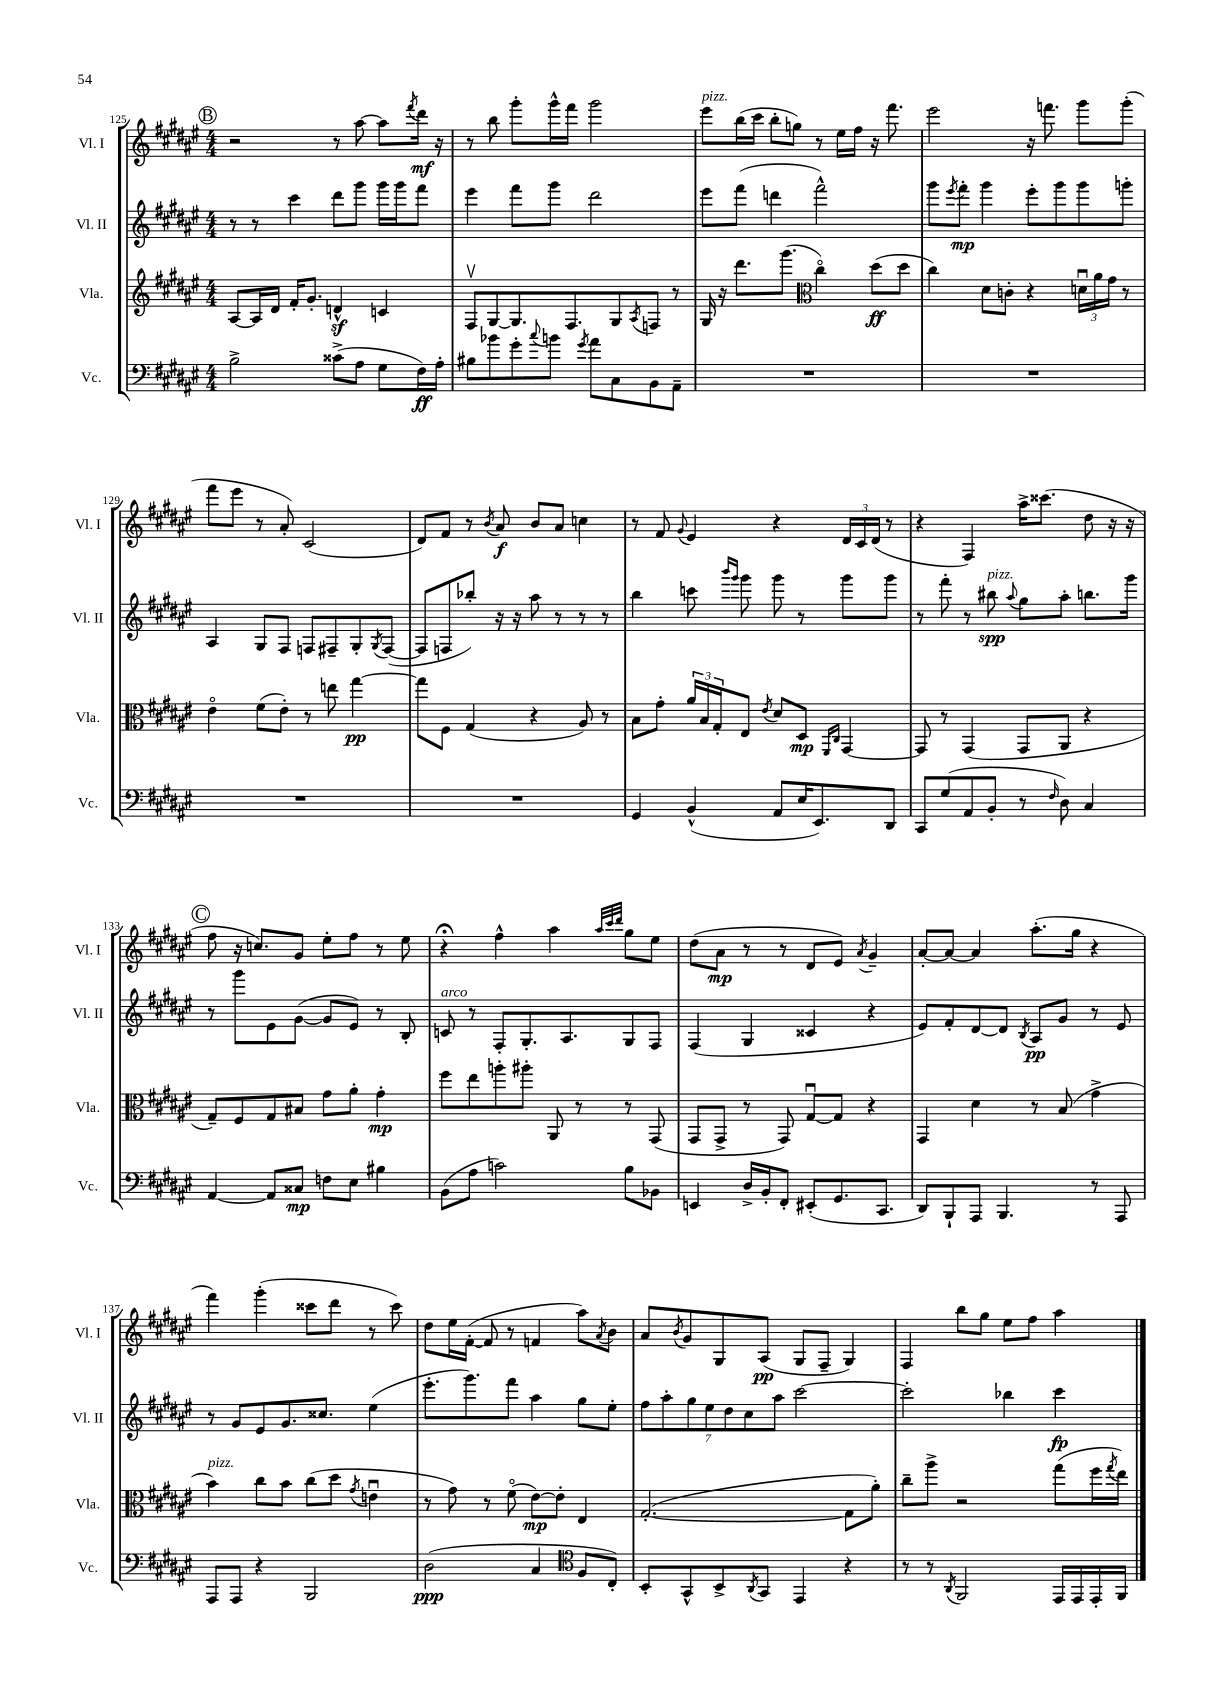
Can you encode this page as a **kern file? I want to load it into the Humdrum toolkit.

**kern	**kern	**kern	**kern
*staff4	*staff3	*staff2	*staff1
*clefF4	*clefG2	*clefG2	*clefG2
*k[f#c#g#d#a#e#]	*k[f#c#g#d#a#e#]	*k[f#c#g#d#a#e#]	*k[f#c#g#d#a#e#]
*M4/4	*M4/4	*M4/4	*M4/4
2B^	[8A#	8r	2r
.	16A#]	8r	.
.	16d#	.	.
.	16f#'	4ccc#	.
.	8.g#'	.	.
(8c##^	4d^^	8ddd#	8r
8A#	.	8ggg#	[8aa#
8G#	4c	16ggg#	8aa#]
.	.	16ggg#	.
.	.	.	8qfff#
16F#)	.	8fff#	16ddd#
16A#'	.	.	16r
=	=	=	=
8B#	8F#v	4eee#	8r
8b-	[8G#	.	8bb
8g#'	8.G#]	8fff#	8ggg#'
8qqcc#	.	.	.
8b	.	8ggg#	16ggg#^^
.	8.F#	.	16fff#
8qg#	.	.	.
8a#	.	2ddd#	2ggg#
8C#	8G#	.	.
.	8qA#	.	.
8BB	8F	.	.
8AA#~	8r	.	.
=	=	=	=
1r	16G#	8eee#	8eee#
.	16r	.	.
.	8.ddd#	(8fff#	(16bb
.	.	.	16ccc#
.	.	4ddd	8bb'
.	(8.ggg#	.	.
.	.	.	8gg)
*	*clefC3	*	*
.	4cc#o)	2fff#^^)	8r
.	.	.	16ee#
.	.	.	16ff#
.	(8dd#	.	16r
.	.	.	8.fff#
.	8dd#	.	.
=	=	=	=
1r	4cc#)	8ggg#	2eee#
.	.	8qeee#	.
.	.	8fff#'	.
.	8d#	4ggg#	.
.	8c'	.	.
.	4r	8eee#'	16r
.	.	.	8.fff
.	.	8ggg#	.
.	24du	8ggg#	8ggg#
.	24a#	.	.
.	24g#	.	.
.	8r	8ggg'	(8ggg#'
=	=	=	=
1r	4e#o	4A#	8fff#
.	.	.	8eee#
.	(8f#	8G#	8r
.	8e#')	8F#	8a#')
.	8r	8F	(2c#
.	8ee	8F#~	.
.	[4gg#	8G#'	.
.	.	8qG#	.
.	.	([8F#	.
=	=	=	=
1r	8gg#]	8F#]	8d#)
.	8F#	8F	8f#
.	(4G#	8bb-')	8r
.	.	.	8qb
.	.	16r	8a#
.	.	16r	.
.	4r	8aa#	8b
.	.	8r	8a#
.	8A#)	8r	4cc
.	8r	8r	.
=	=	=	=
4GG#	8B	4bb	8r
.	8g#'	.	8f#
.	.	.	8qqg#
(4BB^^	24a#	8ccc	4e#
.	24B	.	.
.	24G#'	.	.
.	.	16qqbbb	.
.	.	16qqggg#	.
.	8E#	8ggg#	.
.	8qe#	.	.
8AA#	8d#	8ggg#	4r
16E#	8D#	8r	.
8.EE#)	.	.	.
.	16qqFF#	.	.
.	16qqC#	.	.
.	[4GG#	8ggg#	24d#
.	.	.	24c#
.	.	.	(24d#
8DD#	.	8ggg#	8r
=	=	=	=
8CC#	8GG#]	8r	4r
(8G#	8r	8fff#'	.
8AA#	(4GG#	8r	4F#)
8BB'	.	8bb#	.
.	.	8qqaa#	.
8r	8GG#	8gg#	16aa#^
.	.	.	(8.ccc##
16qqF#	.	.	.
8D#)	8AA#	8aa#'	.
4C#	4r	8.bb	8dd#
.	.	.	16r
.	.	16ggg#	16r
=	=	=	=
[4AA#	8G#~)	8r	8ff#
.	8F#	8ggg#	16r
.	.	.	8.cc)
8AA#]	8G#	8e#	.
8C##	8B#	([8g#	8g#
8F	8g#	8g#]	8ee#'
8E#	8a#'	8e#)	8ff#
4B#	4g#'	8r	8r
.	.	8B'	8ee#
=	=	=	=
(8BB	8ff#	8c	4r;
8A#	8ee#	8r	.
2c)	8aa'	8F#'	4ff#^^
.	8aa#'	8.G#'	.
.	8AA#	.	4aa#
.	.	8.A#	.
.	8r	.	.
.	.	.	32qqaa#
.	.	.	32qqccc#
.	.	.	32qqddd#
8B	8r	8G#	8gg#
8BB-	(8GG#	8F#	8ee#
=	=	=	=
4EE	8GG#	(4F#	(8dd#
.	8GG#^	.	8a#
16D#^	8r	4G#	8r
16BB'	.	.	.
8FF#'	8GG#)	.	8r
(8EE#'	[8G#u	4c##	8d#
8.GG#	8G#]	.	8e#)
.	.	.	8qa#
.	4r	4r	4g#~
8.CC#	.	.	.
=	=	=	=
8DD#)	4GG#	8e#)	[8a#'
8BBB`	.	8f#'	8a#_
8AAA#	4d#	[8d#	4a#]
4.BBB	.	8d#]	.
.	.	8qB	.
.	8r	8A#	(8.aa#'
.	(8B	8g#	.
.	.	.	16gg#
8r	4g#^	8r	4r
8AAA#	.	8e#	.
=	=	=	=
8AAA#	4b)	8r	4fff#)
8AAA#	.	8g#	.
4r	8cc#	8e#	(4ggg#'
.	8b	8.g#	.
2BBB	(8cc#	.	8ccc##
.	.	8.cc##	.
.	8dd#	.	8ddd#
.	8qg#	.	.
.	4eu	(4ee#	8r
.	.	.	8ccc##)
=	=	=	=
(2D#	8r	8.eee#'	8dd#
.	8g#)	.	16ee#
.	.	8.ggg#)	([16f#'
.	8r	.	8f#]
.	(8f#o	8fff#	8r
4C#	[8e#)	4aa#	4f
.	8e#']	.	.
*clefC4	*	*	*
8F#	4E#	8gg#	8aa#)
.	.	.	8qa#
8C#')	.	8ee#'	8b
=	=	=	=
8BB'	([2.G#'	14ff#	8a#
.	.	14aa#'	.
.	.	.	8qb
8GG#^^	.	.	8g#
.	.	14gg#	.
.	.	14ee#	.
8BB^	.	.	8G#
.	.	14dd#	.
.	.	14cc#	.
8qAA#	.	.	.
8GG#	.	.	(8A#
.	.	14aa#	.
4EE#	.	[2ccc#	8G#
.	.	.	8F#~
4r	8G#]	.	4G#)
.	8a#')	.	.
=	=	=	=
8r	8cc#~	2ccc#']	4F#
8r	8aa#^	.	.
8qAA#	.	.	.
2FF#	2r	.	8bb
.	.	.	8gg#
.	.	4bb-	8ee#
.	.	.	8ff#
16EE#	(8gg#	4ccc#	4aa#
16EE#	.	.	.
16EE#'	16ff#	.	.
.	8qgg#	.	.
16FF#	16ee#)	.	.
==	==	==	==
*-	*-	*-	*-
